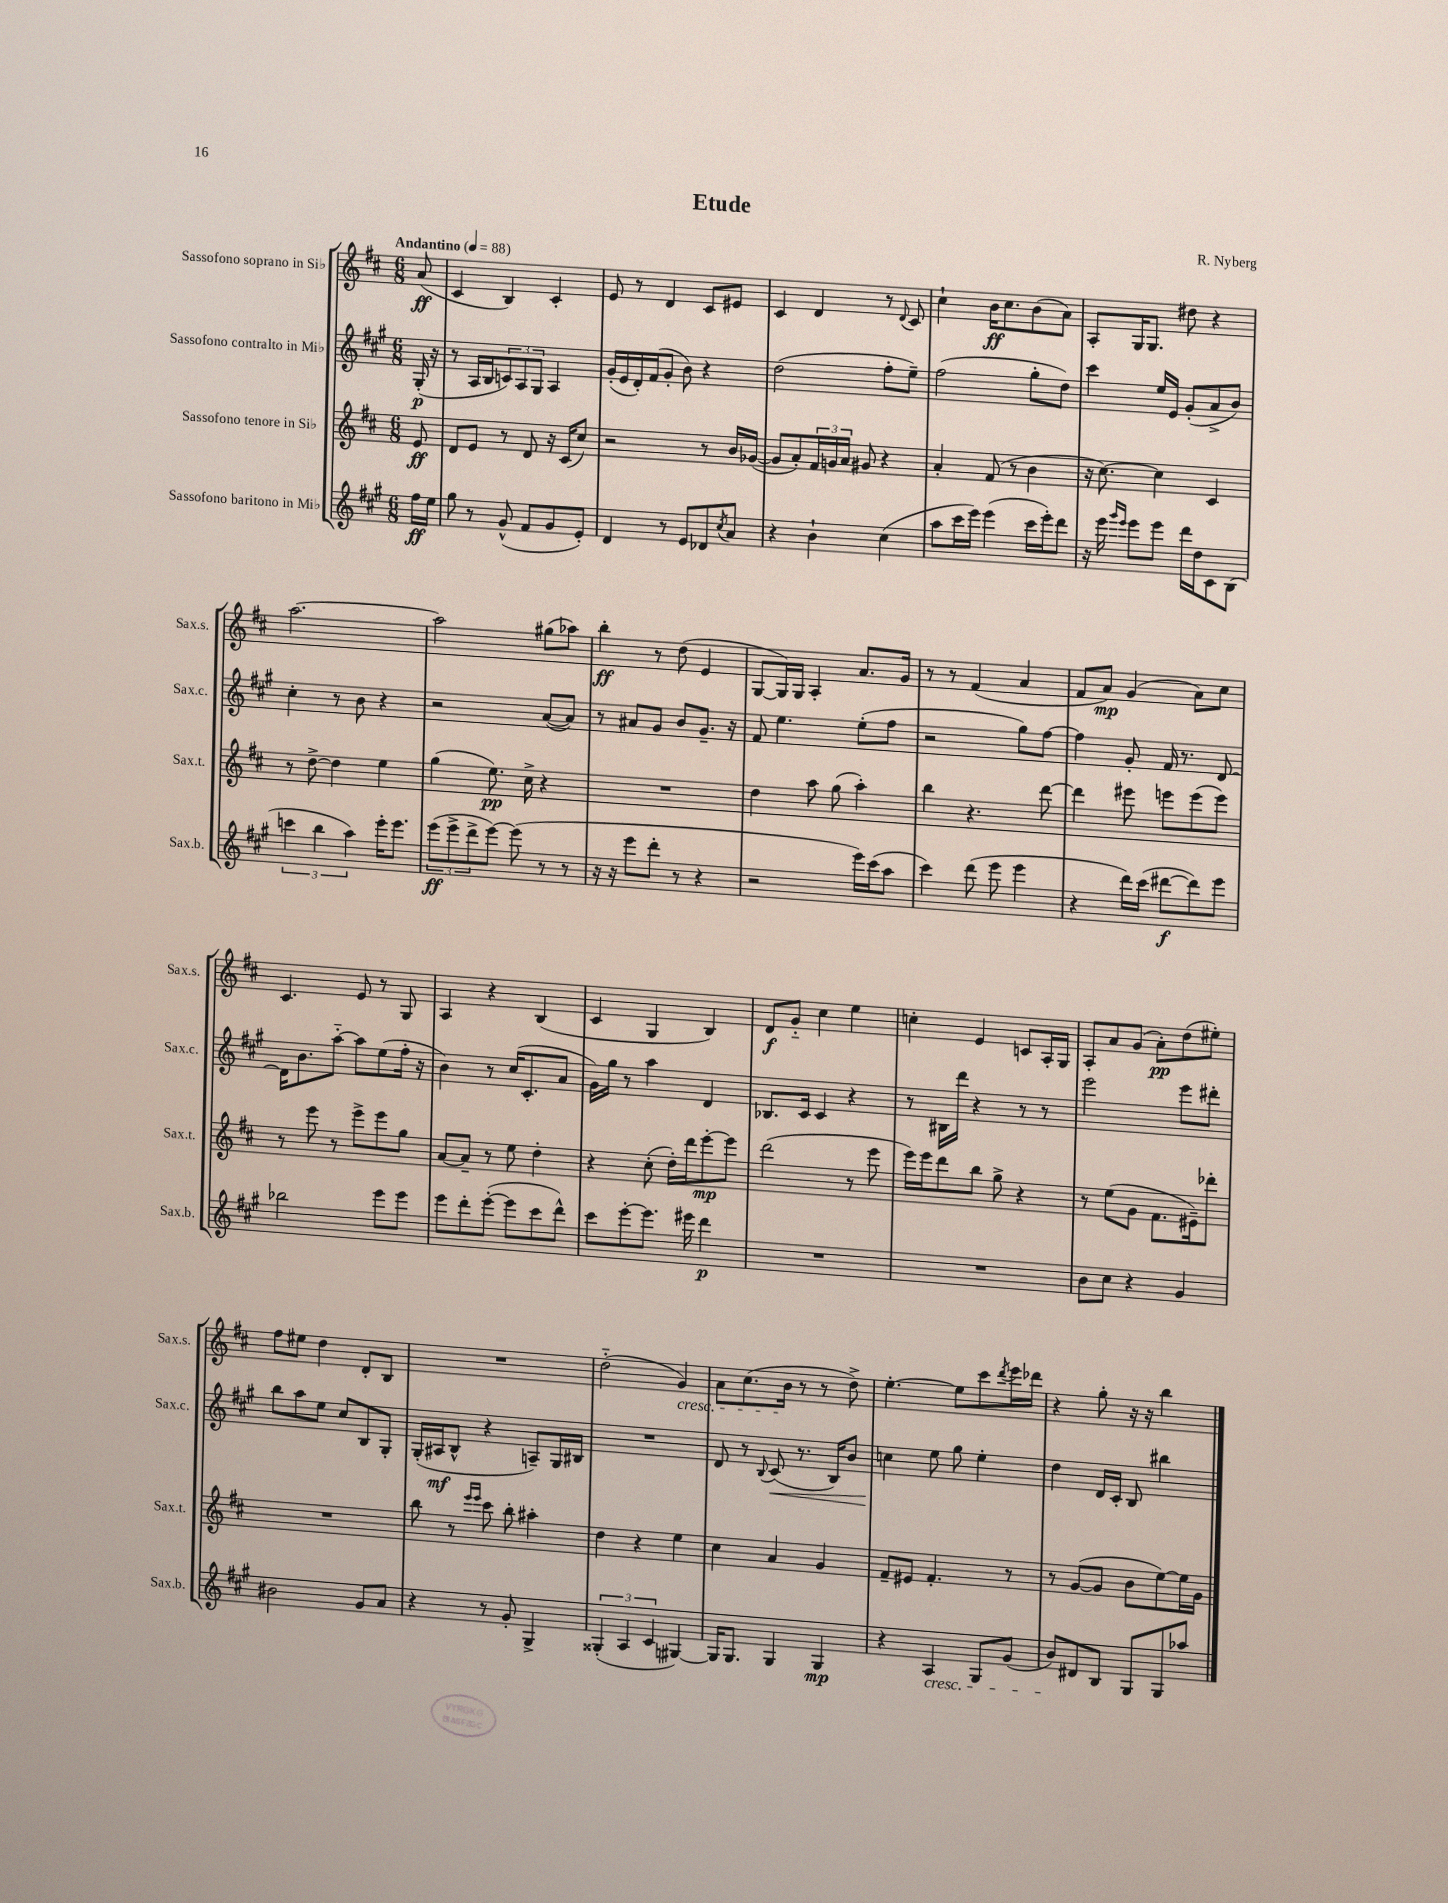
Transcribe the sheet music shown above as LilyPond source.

\header { title = "Etude" composer = "R. Nyberg" }
<<
\new StaffGroup <<
\new Staff = "s0" \with { instrumentName = "Sassofono soprano in Sib" shortInstrumentName = "Sax.s." } {
    \clef treble \key d \major \numericTimeSignature \time 6/8 \partial 8 \tempo "Andantino" 4 = 88
    a'8\ff( |
    cis'4 b4) cis'4-. |
    e'8 r8 d'4 cis'8 eis'8 |
    cis'4 d'4 r8 \appoggiatura { d'8 } cis'8 |
    cis''4-! b'16\ff cis''8. b'8( a'8) |
    a8-. g16 g8. dis''8 r4 |
    a''2.~ |
    a''2 gis''8( aes''8) |
    b''4-.\ff r8 d''8( e'4 |
    g8~ g16) g16 a4-. a'8. g'16 |
    r8 r8 fis'4( a'4 |
    fis'8 a'8\mp) g'4( a'8) cis''8 |
    cis'4. e'8 r8 g8 |
    a4 r4 b4( |
    cis'4 g4 b4) |
    d'8\f g'8-_ cis''4 e''4 |
    c''4-. e'4 c'8 a16-. g16 |
    a8-. a'8 g'8( a'8-.\pp) d''8( eis''8-.) |
    fis''8 eis''8 d''4 d'8-. b8 |
    R2. |
    d''2-_( g'4\cresc) |
    a'8 cis''8.( b'16\! r8 r8 d''8->) |
    e''4.~-. e''8 cis'''8 \acciaccatura { d'''8 } e'''16 des'''16 |
    r4 g''8-. r16 r16 b''4 \bar "|." |
}
\new Staff = "s1" \with { instrumentName = "Sassofono contralto in Mib" shortInstrumentName = "Sax.c." } {
    \clef treble \key a \major \numericTimeSignature \time 6/8 \partial 8
    gis16-.\p( r16 |
    r8 a16 b16 \tuplet 3/2 { c'8) a8 gis8 } a4 |
    gis'16-.( e'16 d'16-.) fis'16( gis'8-. b'8) r4 |
    d''2( fis''8-. e''8--) |
    fis''2( gis''8-. d''8) |
    cis'''4 e''16 e'16 gis'8-.( a'8-> b'8) |
    cis''4-. r8 b'8 r4 |
    r2 a'8~( a'8) |
    r8 ais'8 gis'8 b'8 gis'8.-- r16 |
    fis'8 e''4. e''8-.( fis''8 |
    r2 gis''8) fis''8~ |
    fis''4 gis'8-. fis'16 r8. d'8~ |
    d'16 b'8. a''8~-_ a''8 e''8( fis''16-. r16 |
    b'4) r8 cis''16( cis'8.-. a'8 |
    gis'16) gis''16 r8 a''4 d'4 |
    bes8. cis'16 cis'4 r4 |
    r8 bis16 d'''16 r4 r8 r8 |
    e'''2 e'''8 dis'''8-. |
    b''8 a''8 e''8 cis''8 b8 gis8-. |
    gis16-.( ais16\mf b8-^ r4 a8--) gis16 bis16 |
    R2. |
    d'8 r8 \appoggiatura { b8 } cis'8\<( r8. b16) b'8 |
    c''4\! e''8 gis''8 e''4-. |
    d''4 d'16 cis'16-. b8 bis''4 \bar "|." |
}
\new Staff = "s2" \with { instrumentName = "Sassofono tenore in Sib" shortInstrumentName = "Sax.t." } {
    \clef treble \key d \major \numericTimeSignature \time 6/8 \partial 8
    e'8\ff |
    d'8 e'8 r8 d'8 r16 cis'16( cis''8) |
    r2 r8 b'16 ges'16~( |
    ges'8 a'8-.) \tuplet 3/2 { fis'16 g'16 a'16 } gis'8 r4 |
    a'4-. fis'8( r8 b'4 |
    r16 cis''8.~) cis''4 cis'4 |
    r8 d''8~-> d''4 e''4 |
    g''4( e''8.\pp) cis''16-> r4 |
    R2. |
    d''4 a''8 g''8( a''4-.) |
    b''4 r4. d'''8~ |
    d'''4 eis'''8 e'''8 e'''8( e'''8) |
    r8 e'''8 r8 e'''8-> e'''8 g''8 |
    a'8~ a'8-- r8 e''8 d''4-. |
    r4 cis''8-.( d''16-.) d'''16 e'''8~-.\mp e'''8 |
    d'''2( r8 e'''8 |
    e'''16) e'''16 d'''8 b''8 g''8-> r4 |
    r8 e''8( g'8 fis'8. eis'16--) des'''8-. |
    R2. |
    b''8 r8 \grace { e'''16 e'''16 } cis'''8 b''8-. ais''4-. |
    d''4 r4 e''4 |
    cis''4 a'4 g'4 |
    fis'8-- eis'8 fis'4.-. r8 |
    r8 g'8~( g'8 b'8 e''8~) e''16 g'16 \bar "|." |
}
\new Staff = "s3" \with { instrumentName = "Sassofono baritono in Mib" shortInstrumentName = "Sax.b." } {
    \clef treble \key a \major \numericTimeSignature \time 6/8 \partial 8
    fis''16\ff e''16 |
    gis''8 r8 gis'8-^( fis'8 gis'8 e'8-.) |
    d'4 r8 e'8 des'8 \acciaccatura { cis''8 } a'8 |
    r4 b'4-! cis''4( |
    a''8 cis'''16 e'''16) e'''4( cis'''16 e'''16-.) d'''8 |
    r16 e'''16 \grace { gis'''16 e'''16 } e'''8 e'''8 d'''16 d''16 cis'8 b8( |
    \tuplet 3/2 { c'''4 b''4 a''4) } e'''16-. e'''8. |
    \tuplet 3/2 { e'''8\ff( e'''8-> d'''8-> } e'''8~) e'''8( r8 r8 |
    r16 r16 e'''8 d'''8-. r8 r4 |
    r2 e'''16) cis'''16( a''8 |
    cis'''4) d'''8( e'''8 e'''4 |
    r4 d'''16) cis'''16( dis'''8~\f dis'''8) e'''8 |
    bes''2 e'''8 e'''8 |
    e'''8 d'''8-. e'''8~-.( e'''8 cis'''8 d'''8-^) |
    cis'''8 e'''8~-. e'''8. eis'''16 d'''4\p |
    R2. |
    R2. |
    b'8 cis''8 r4 gis'4 |
    bis'2 gis'8 a'8 |
    r4 r8 gis'8-. gis4-> |
    \tuplet 3/2 { gisis4-.( a4 cis'4 } gis4~) |
    gis16 gis8. gis4 gis4\mp |
    r4 a4\cresc gis8 gis'8( |
    b'8\!) dis'8 b8 gis8 gis8 aes''8 \bar "|." |
}
>>
>>
\layout { \context { \Score \remove "Bar_number_engraver" } }
